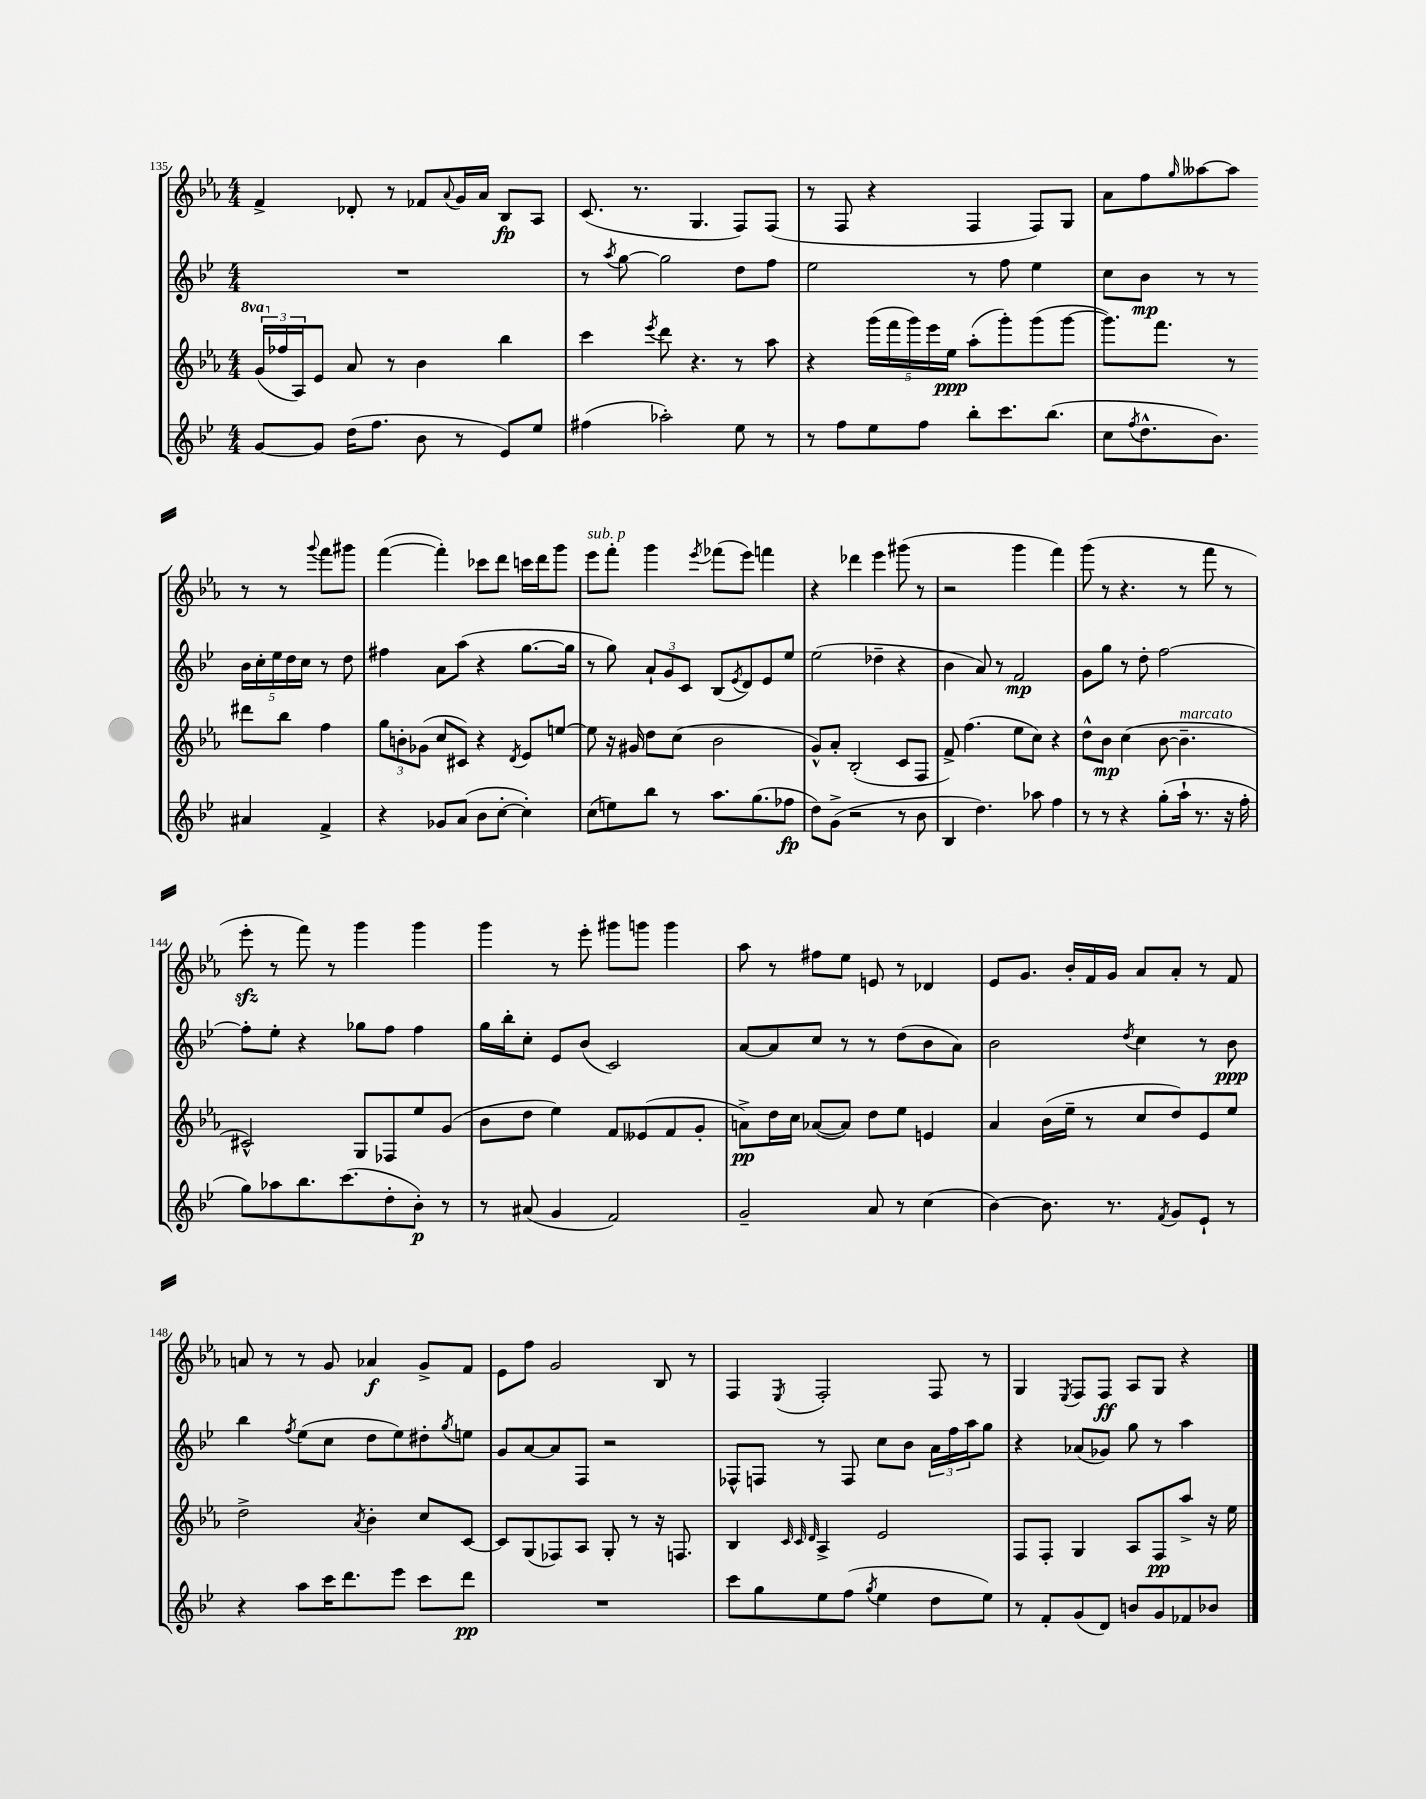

**kern	**kern	**kern	**kern
*staff4	*staff3	*staff2	*staff1
*clefG2	*clefG2	*clefG2	*clefG2
*k[b-e-]	*k[b-e-a-]	*k[b-e-]	*k[b-e-a-]
*M4/4	*M4/4	*M4/4	*M4/4
[8g/L	(24gg/LL	1r	4f^/
.	24ff-/	.	.
.	24A-/J)	.	.
8g/]J	8e-/J	.	.
(16dd\LK	8a-/	.	8d-'/
8.ff\J	.	.	.
.	8r	.	8r
8b-\	4b-\	.	8f-/L
.	.	.	8qqa-/
8r	.	.	16g/L
.	.	.	16a-/JJ
8e-/L)	4bb-\	.	8B-/L
8ee-/J	.	.	8A-/J
=	=	=	=
(4ff#\	4ccc\	8r	(8.c/
.	.	8qaa/	.
.	.	[8gg\	.
.	.	.	8.r
.	8qeee-/	.	.
2aa-'\)	8ddd\	2gg\]	.
.	4.r	.	4.G/
8ee-\	8r	8dd\L	8F/L)
8r	8aa-\	8ff\J	(8F/J
=	=	=	=
8r	4r	2ee-\	8r
8ff\L	.	.	8F/
8ee-\	(20ggg\LL	.	4r
.	20fff\	.	.
.	20ggg\)	.	.
8ff\J	.	.	.
.	20eee-\	.	.
.	20ee-\JJ	.	.
8bb-'\L	(8aa-'\L	8r	4F/
8.ccc\	8ggg'\)	8ff\	.
.	(8ggg\	4ee-\	8F/L)
(8.bb-\J	.	.	.
.	[8ggg\J	.	8G/J
=	=	=	=
8cc\L	8.ggg\]L)	8cc\L	8a-\L
8qff/	.	.	.
8.dd^^\	.	8b-\J	8ff\
.	8.fff\J	.	.
.	.	.	16qqgg/
.	.	8r	[8aa--\
8.b-\J)	.	.	.
.	8r	8r	8aa--\]J
4a#/	8ddd#\L	20b-\LL	8r
.	.	20cc'\	.
.	.	20ee-\	.
.	8bb-\J	.	8r
.	.	20dd\	.
.	.	20cc\JJ	.
.	.	.	8qqggg/
4f^/	4ff\	8r	8fff\L
.	.	8dd\	8ggg#\J
=	=	=	=
4r	12gg\L	4ff#\	([4fff\
.	12b'\	.	.
.	(12g-\J	.	.
8g-/L	8cc/L	8a\L	4fff'\])
(8a/J	8c#/J)	(8aa\J	.
8b-\L	4r	4r	8ccc-\L
[8cc'\J	.	.	8ddd\J
.	8qd/	.	.
4cc'\])	8e-/L	[8.gg\L	16ccc\LL
.	.	.	16ddd\J
.	[8ee/J	.	8ggg\J
.	.	16gg\]Jk	.
=	=	=	=
(8cc\L	8ee\]	8r	8eee-\L
8ee\)	16r	8gg\)	8fff'\J
.	16g#/	.	.
8bb-\J	8dd\L	12a`/L	4ggg\
.	.	12g/	.
8r	(8cc\J	.	.
.	.	12c/J	.
.	.	.	8qeee-/
8.aa\L	2b-\	(8B-/L	(8fff-\L
.	.	8qe-/	.
.	.	8d/)	8eee-\J)
(8.gg\	.	.	.
.	.	8e-/	4fff\
8ff-\J	.	8ee-/J	.
=	=	=	=
8dd\L)	8g^^/L)	(2ee-\	4r
(8g^\J	8a-'/J	.	.
2r	(2B-'/	.	4ddd-\
.	.	4dd-~\	4eee-\
8r	8c/L	4r	(8ggg#\
8b-\	8F/J	.	8r
=	=	=	=
4B-/	8f^/)	4b-\	2r
.	(4.ff\	.	.
4.dd\)	.	8a/)	.
.	.	8r	.
.	8ee-\L	2f/	4ggg\
8aa-\	8cc\J)	.	.
4ff\	4r	.	4fff\)
=	=	=	=
8r	8dd^^\L	8g\L	(8ggg\
8r	8b-\J	8gg\J	8r
4r	(4cc\	8r	4.r
.	.	8dd'\	.
(8gg'\L	[8b-\	[2ff\	.
16aa`\Jk	4.b-~\]	.	8r
8.r	.	.	.
.	.	.	8fff\
16r	.	.	8r
16ff'\	.	.	.
=	=	=	=
8gg\L)	2c#^^/)	8ff'\]L	8eee-'\
8aa-\	.	8ee-'\J	8r
8.bb-\	.	4r	8fff\)
.	.	.	8r
(8.ccc\	.	.	.
.	8G/L	8gg-\L	4ggg\
8dd'\	8F-/	8ff\J	.
8b-'\J)	8ee-/	4ff\	4ggg\
8r	(8g/J	.	.
=	=	=	=
8r	8b-\L	16gg\LL	4ggg\
.	.	16bb-'\J	.
(8a#/	8dd\J	8cc'\J	.
4g/	4ee-\)	8e-/L	8r
.	.	(8b-/J	8eee-'\
2f/)	8f/L	2c/)	8ggg#\L
.	(8e--/	.	8ggg\J
.	8f/	.	4ggg\
.	8g'/J	.	.
=	=	=	=
2g~/	8a^\L)	[8a/L	8aa-\
.	16dd\L	8a/]	8r
.	16cc\JJ	.	.
.	([8a-/L	8cc/J	8ff#\L
.	8a-/]J)	8r	8ee-\J
8a/	8dd\L	8r	8e/
8r	8ee-\J	(8dd\L	8r
(4cc\	4e/	8b-\	4d-/
.	.	8a\J)	.
=	=	=	=
[4b-\)	4a-/	2b-\	8e-/L
.	.	.	8.g/J
8.b-\]	(16b-\LL	.	.
.	16ee-~\JJ	.	16b-'/LL
.	8r	.	16f/
8.r	.	.	16g/JJ
.	.	8qdd/	.
.	8cc/L	4cc\	8a-/L
8qf/	.	.	.
8g/L	8dd/)	.	8a-'/J
8e-`/J	8e-/	8r	8r
8r	8ee-/J	8b-\	8f/
=	=	=	=
4r	2dd^\	4bb-\	8a/
.	.	.	8r
.	.	8qff/	.
8aa\L	.	(8ee-\L	8r
16ccc\K	.	8cc\J	8g/
8.ddd\	.	.	.
.	8qa-/	.	.
.	4b-'\	8dd\L	4a-/
8eee-\J	.	8ee-\)	.
8ccc\L	8cc/L	8dd#'\	8g^/L
.	.	8qgg/	.
8ddd\J	[8c/J	8ee\J	8f/J
=	=	=	=
1r	8c/]L	8g/L	8e-\L
.	(8G/	[8a/	8ff\J
.	8F-/)	8a/]	2g/
.	8A-/J	8F/J	.
.	8G'/	2r	.
.	8r	.	.
.	16r	.	8B-/
.	8.F/	.	.
.	.	.	8r
=	=	=	=
8ccc\L	4B-/	8F-^^/L	4F/
8gg\	.	8F/J	.
.	32qqc/	.	.
.	32qqc/	.	.
.	32qqd/	.	8qE-/
8ee-\	4A-^/	8r	2F'/
(8ff\J	.	8F/	.
8qgg/	.	.	.
4ee-\	2e-/	8cc\L	.
.	.	8b-\J	.
8dd\L	.	24a\LL	8F/
.	.	24ff\	.
.	.	24aa\J	.
8ee-\J)	.	8gg\J	8r
=	=	=	=
8r	8F/L	4r	4G/
8f'/L	8F'/J	.	.
.	.	.	8qE-/
(8g/	4G/	(8a-/L	8F/L
8d/J)	.	8g-/J)	8F/J
8b/L	8A-/L	8gg\	8A-/L
8g/	8F/	8r	8G/J
8f-/	8aa-^/J	4aa\	4r
8b-/J	16r	.	.
.	16ee-\	.	.
==	==	==	==
*-	*-	*-	*-
